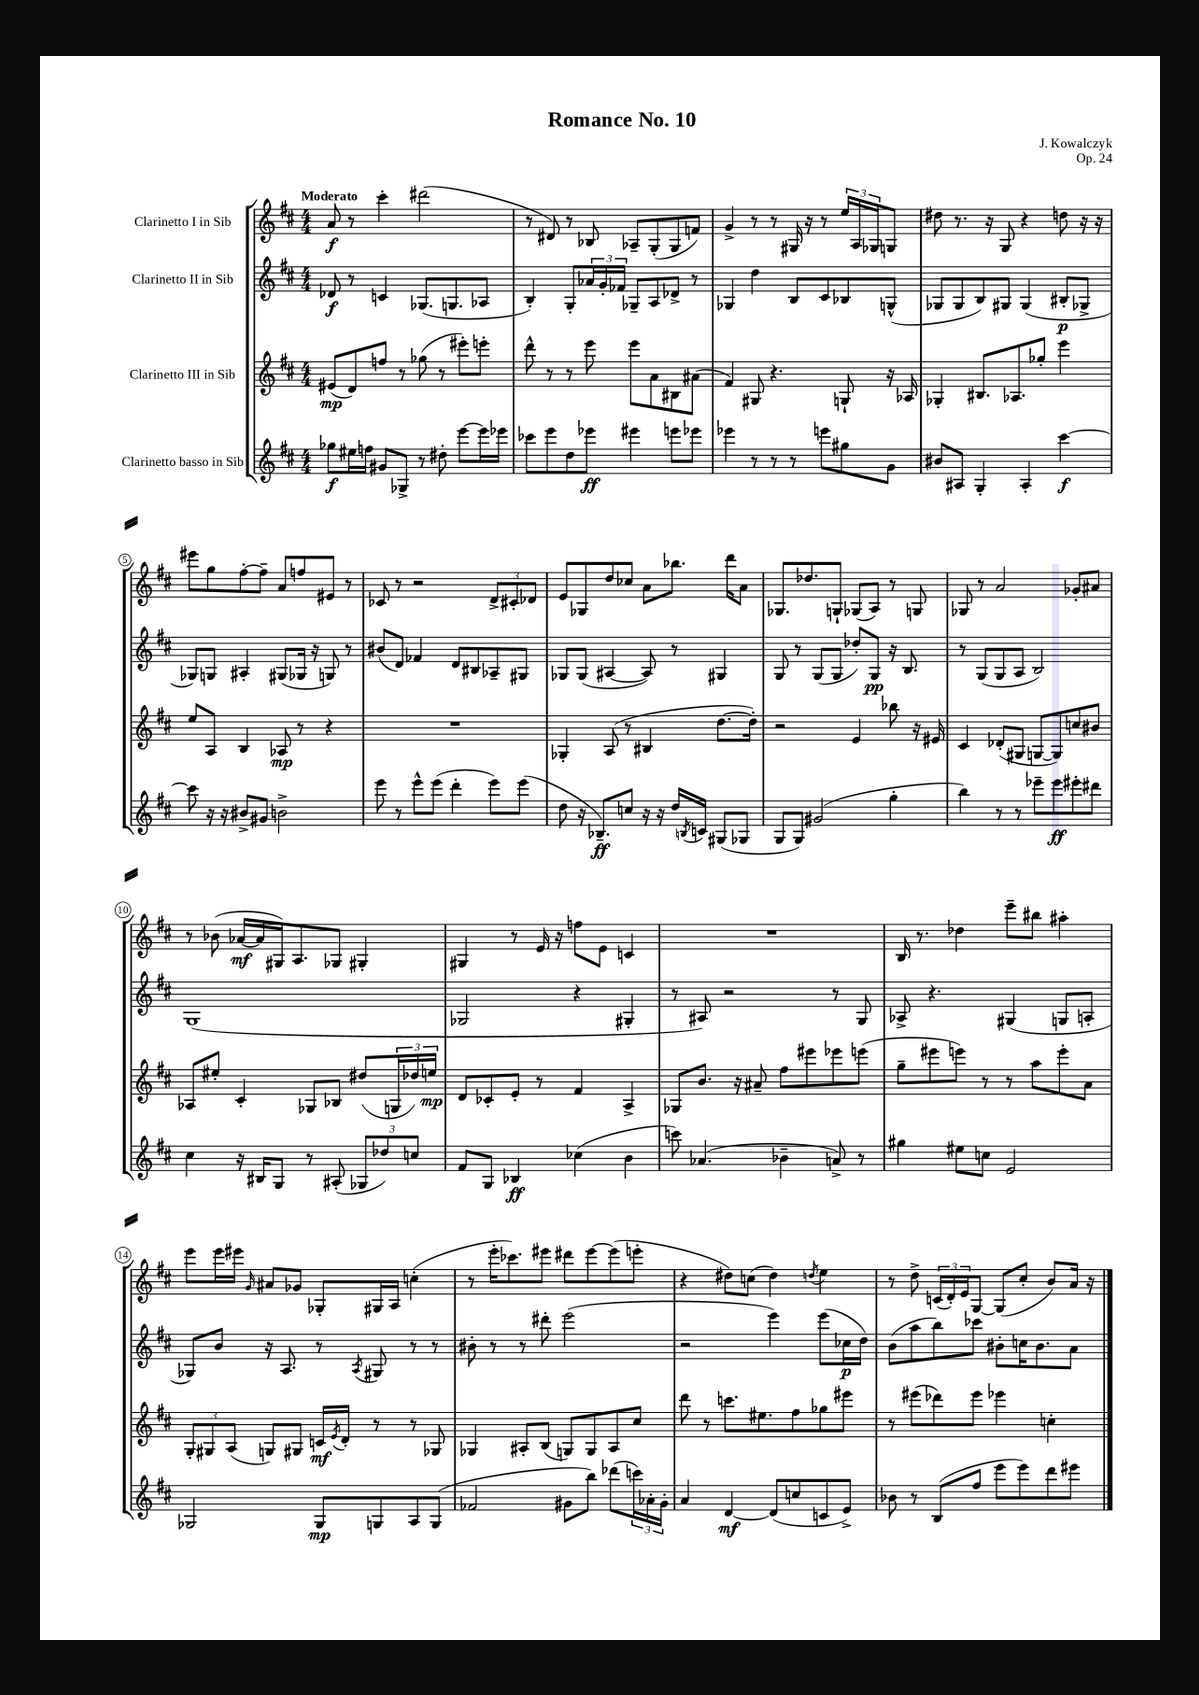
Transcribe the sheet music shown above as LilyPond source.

\header { title = "Romance No. 10" composer = "J. Kowalczyk" opus = "Op. 24" }
<<
\new StaffGroup <<
\new Staff = "s0" \with { instrumentName = "Clarinetto I in Sib" } {
    \clef treble \key d \major \numericTimeSignature \time 4/4 \tempo "Moderato"
    a'8\f r8 cis'''4-. dis'''2( |
    r8 dis'8) r8 bes8 aes8-- g8-.( g8 f'8) |
    g'4-> r8 r8 gis16 r16 r8 \tuplet 3/2 { e''16 a16 ges16 } g8 |
    dis''8 r8. r16 g8 r4 d''8 r16 r16 |
    eis'''8 g''8 fis''8~-. fis''8-- a'8 f''8 eis'8 r8 |
    ces'8 r8 r2 \tuplet 3/2 { d'8-> cis'8-. des'8 } |
    e'8 ges8 d''8 ces''8 a'8 bes''8. d'''16 a'8 |
    ges8. des''8. g8-! ges8( a8) r8 g8 |
    ges8 r8 a'2 ges'8-. ais'8 |
    r8 bes'8( aes'16~\mf aes'16 gis16) a8. ges8 gis4-. |
    gis4 r8 e'16 r16 f''8 e'8 c'4 |
    R1 |
    b16 r8. des''4 e'''8-- bis''8 ais''4-. |
    e'''8 e'''16 eis'''16 \grace { g'16 } ais'8 ges'8 ges8-. gis16 a16 c''4-.( |
    r8 e'''16-. ces'''8.) eis'''8 dis'''8 eis'''8~ eis'''8( e'''8-. |
    r4 dis''8) c''8( dis''4) \acciaccatura { d''8 } e''4 |
    r8 d''8-> \tuplet 3/2 { c'16( d'16-.) e'16 } g8~ g8( cis''8-. b'8) a'16 r16 \bar "|." |
}
\new Staff = "s1" \with { instrumentName = "Clarinetto II in Sib" } {
    \clef treble \key d \major \numericTimeSignature \time 4/4
    des'8\f r8 c'4 ges8.( g8. aes8 |
    b4-.) g8-. \tuplet 3/2 { aes'16 g'16-. fes'16 } ges8-- a8 des'8-> r8 |
    ges4 d''4 b8 cis'8 bes8 g8-^( |
    ges8 ges8 b8) gis8 gis4( bis8-.\p ges8-> |
    ges8) g8 ais4-. gis8( ges16 r16 g8) r8 |
    bis'8( d'8) fes'4 d'8 bis8 aes8-- gis8 |
    ges8 ges8( ais4~ ais8) r8 gis4 |
    g8 r8 g8( g8 des''8-.) g8\pp r16 b8. |
    r8 g8( g8 a8 b2) |
    g1( |
    ges2 r4 gis4-. |
    r8 ais8) r2 r8 g8 |
    aes8-> r4. gis4( g8 a8-. |
    ges8) b'8 r16 a8. r8 \acciaccatura { a8 } gis8 r8 r8 |
    bis'8-. r8 r8 dis'''8-. e'''2( |
    r2 e'''4) e'''8( ces''16\p d''16) |
    b'8( a''8 b''8) ces'''8 bis'8-. c''16 bis'8. a'8 \bar "|." |
}
\new Staff = "s2" \with { instrumentName = "Clarinetto III in Sib" } {
    \clef treble \key d \major \numericTimeSignature \time 4/4
    eis'8\mp( d'8) f''8 r8 ges''8( r8 eis'''8-.) e'''8-. |
    d'''8-^ r8 r8 e'''8 e'''8 a'8 bis8 ais'8( |
    fis'4) gis8 r4. g8-! r16 aes16 |
    ges4-. bis8. aes8. ges''8-. e'''4 |
    e''8 a8 b4 aes8\mp r8 r4 |
    R1 |
    ges4-. a8( r8 bis4 d''8.~ d''16-.) |
    r2 e'4 bes''8 r16 eis'16 |
    cis'4 des'8-.( gis8 g8~ g8) c''8 bis'8 |
    aes8 eis''8-. cis'4-. ges8 bes8 dis''8( \tuplet 3/2 { g16 des''16) e''16\mp } |
    d'8 ces'8-. e'8-. r8 fis'4 a4-> |
    ges8 b'8. r16 ais'8-- fis''8 eis'''8 ees'''8 e'''8( |
    g''8-- eis'''8 e'''8) r8 r8 a''8 e'''8-. a'8 |
    \tuplet 3/2 { g8-. gis8 a8( } g8) gis8 c'16\mf \acciaccatura { e'8 } d'16-. r8 r8 ges8 |
    ges4 ais8-. b8( g8) g8 ais8 cis''8 |
    d'''8 r8 c'''8. eis''8. fis''8 ges''8 eis'''8 |
    r8 eis'''8( des'''8) eis'''8 ees'''4 c''4-. \bar "|." |
}
\new Staff = "s3" \with { instrumentName = "Clarinetto basso in Sib" } {
    \clef treble \key d \major \numericTimeSignature \time 4/4
    ges''8\f eis''16 f''16 gis'8 ges8-> r8 dis''8-. e'''8~ e'''16 ees'''16 |
    ces'''8 e'''8 d''8 ees'''8\ff eis'''4 e'''8 ees'''8 |
    ees'''4 r8 r8 r8 e'''8 gis''8 g'8 |
    bis'8 ais8 g4-. ais4-. cis'''4~\f |
    cis'''8 r16 r16 bis'8-> gis'8 b'2-> |
    e'''8 r8 e'''8-^ e'''8( d'''4-. e'''8) e'''8( |
    d''8 r16 bes8.--\ff) c''8 r16 r16 d''16 \acciaccatura { b8 } c'16 gis8( ges8 |
    g8 g8) gis'2( g''4-. |
    b''4) r8 r8 ees'''8-- ees'''8\ff eis'''8-. dis'''8 |
    cis''4 r16 bis16 g8 r8 ais8-.( \tuplet 3/2 { ges8 des''8) c''8 } |
    fis'8 g8 bes4\ff ces''4( b'4 |
    c'''8) aes'4.( bes'4-- a'8->) r8 |
    gis''4 eis''8 c''8 e'2 |
    ges2 ges8\mp g8 a8 g8( |
    fes'2 gis'8 b''8) des'''8( \tuplet 3/2 { c'''16) aes'16-. gis'16-. } |
    a'4 d'4~\mf d'8( c''8 c'8 e'8->) |
    bes'8 r8 b8( fis''8 e'''8 e'''8) d'''8 eis'''8 \bar "|." |
}
>>
>>
\layout { \context { \Score \override BarNumber.stencil = #(make-stencil-circler 0.1 0.3 ly:text-interface::print) } }
